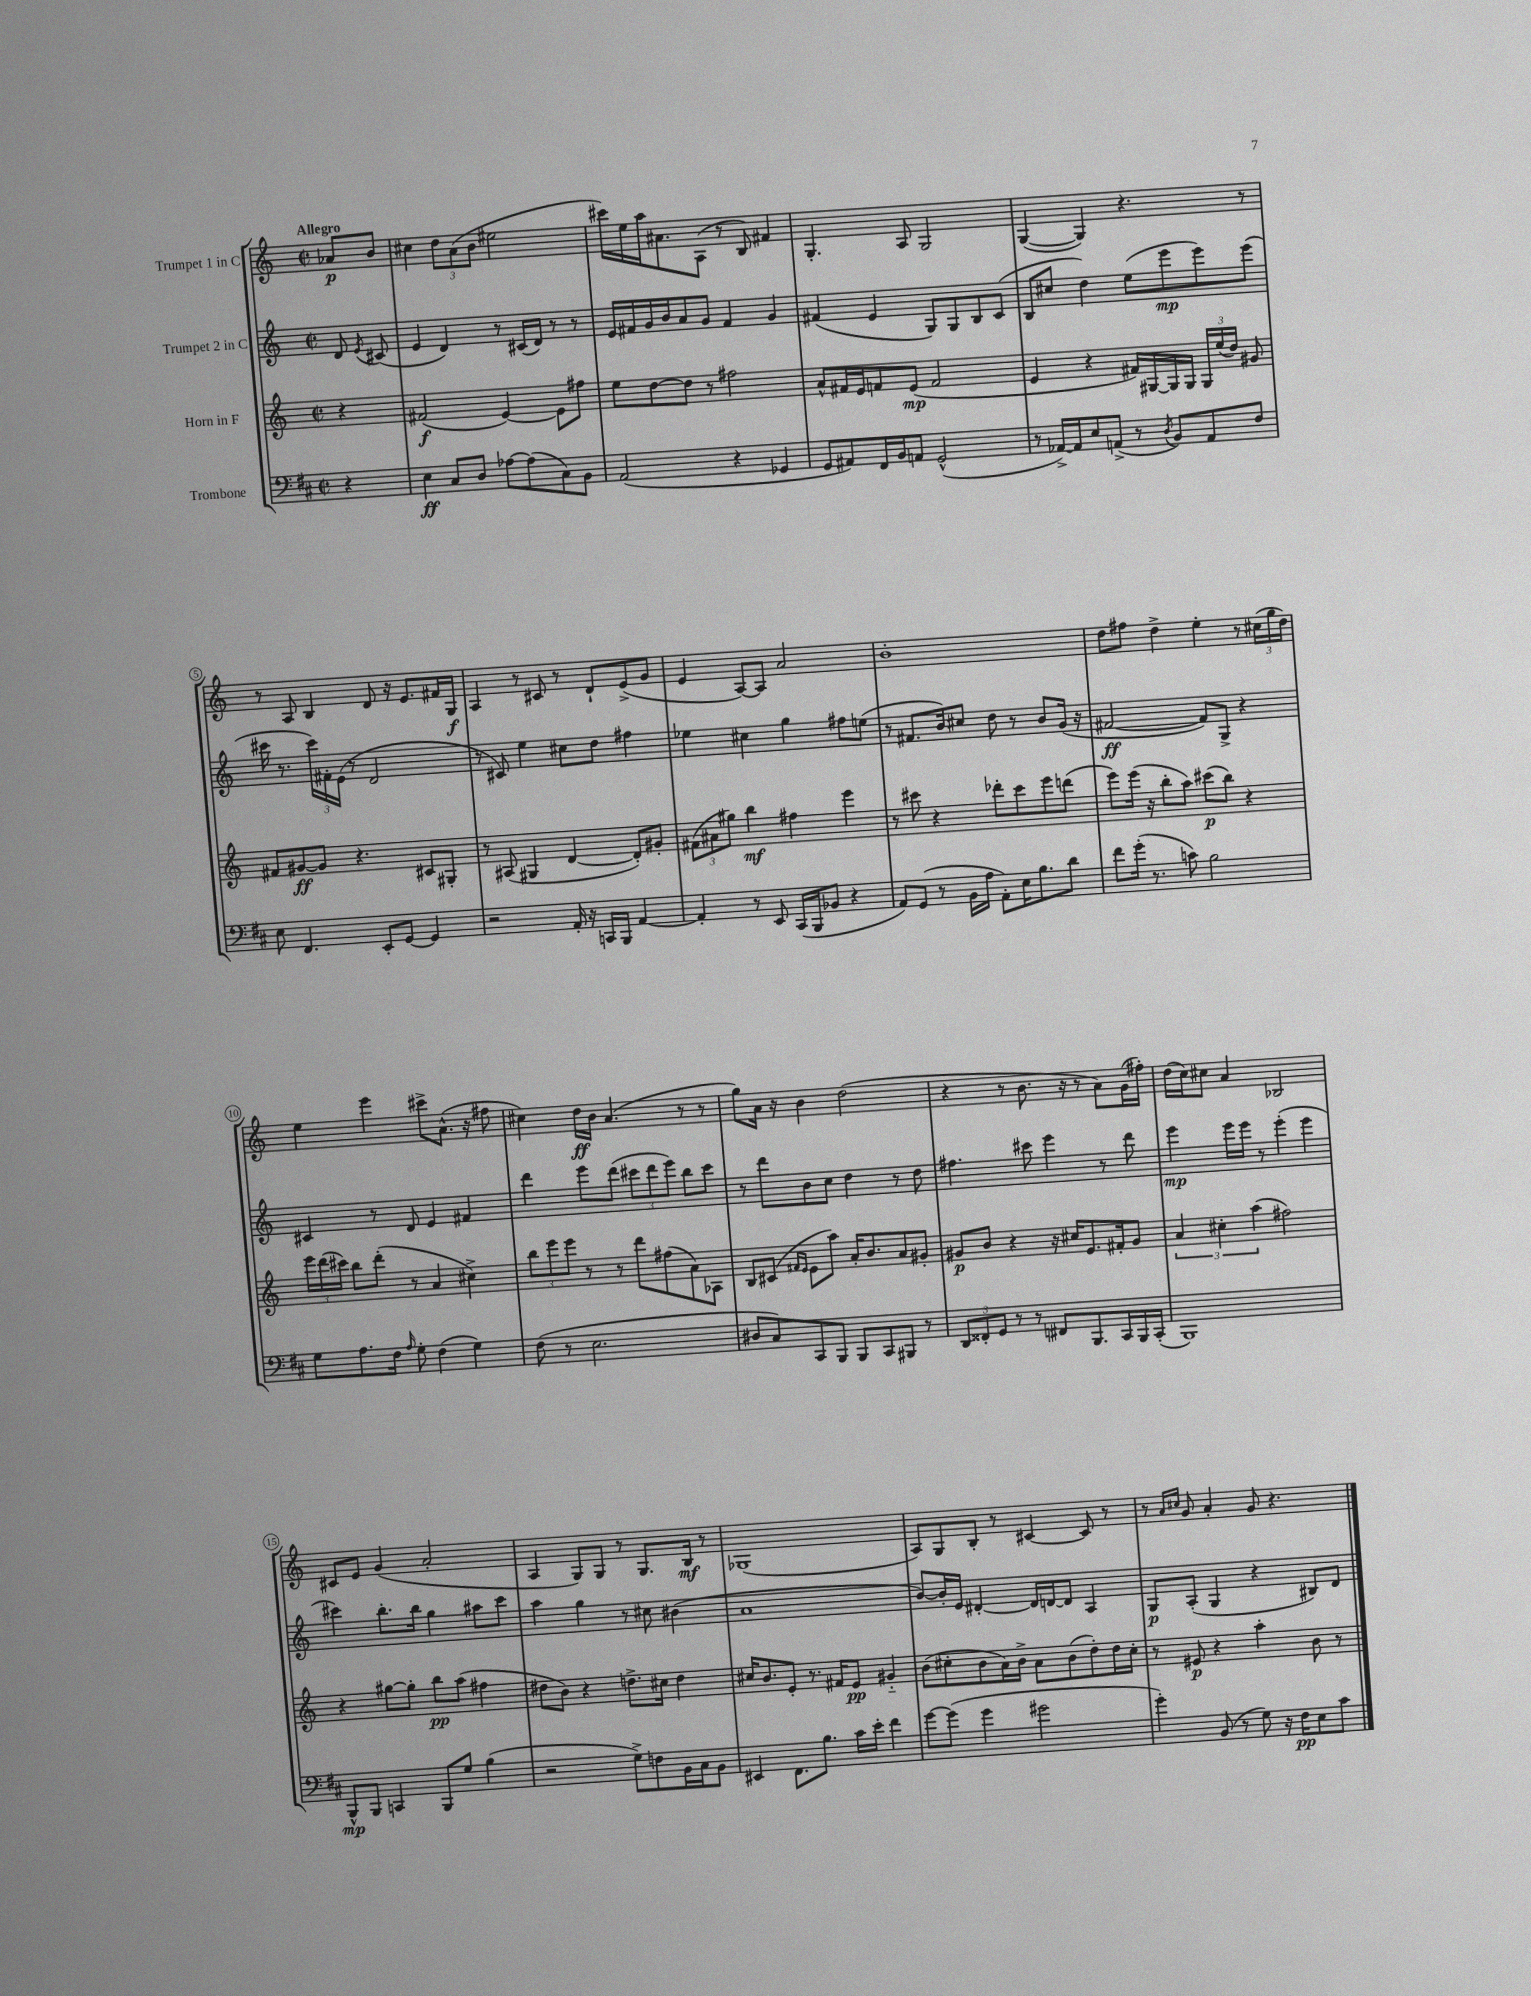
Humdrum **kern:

**kern	**dynam	**kern	**dynam	**kern	**dynam	**kern	**dynam
*part4	*part4	*part3	*part3	*part2	*part2	*part1	*part1
*staff4	*staff4	*staff3	*staff3	*staff2	*staff2	*staff1	*staff1
*I"Trombone	*	*I"Horn in F	*	*I"Trumpet 2 in C	*	*I"Trumpet 1 in C	*
*clefF4	*	*clefG2	*	*clefG2	*	*clefG2	*
*k[f#c#]	*	*k[]	*	*k[]	*	*k[]	*
*M2/2	*	*M2/2	*	*M2/2	*	*M2/2	*
*met(c|)	*	*met(c|)	*	*met(c|)	*	*met(c|)	*
=	=	=	=	=	=	=	=
!	!	!	!	!	!	!LO:TX:a:B:t=Allegro	!
4r	.	4r	.	8d/	.	8a-X/L	p
.	.	.	.	8qe/	.	.	.
.	.	.	.	(8c#X/	.	8b/J	.
=1	=1	=1	=1	=1	=1	=1	=1
4E\	ff	(2f#X/	f	4e/	.	4cc#X\	.
8C#/L	.	.	.	4d/)	.	12dd\L	.
.	.	.	.	.	.	(12a\	.
8D/J	.	.	.	.	.	.	.
.	.	.	.	.	.	12b\J	.
[8A-X\L	.	[4e/)	.	8r	.	2ee#X\	.
(8A-\]	.	.	.	(16c#X/LL	.	.	.
.	.	.	.	16d/JJ)	.	.	.
8C#\)	.	8e\L]	.	8r	.	.	.
8BB\J	.	8ff#X\J	.	8r	.	.	.
=2	=2	=2	=2	=2	=2	=2	=2
(2AA/	.	8ee\L	.	16e/LL	.	16ccc#X\LL)	.
.	.	.	.	16f#X/	.	16ee\	.
.	.	[8dd\	.	16g/	.	16aa\J	.
.	.	.	.	16b/J	.	8.a#X\	.
.	.	8dd\J]	.	8a/	.	.	.
.	.	8r	.	8g/J	.	(8A\J	.
4r	.	2ff#X\	.	4f#/	.	8r	.
.	.	.	.	.	.	8B/)	.
4GG-X/	.	.	.	4g/	.	4f#X/	.
=3	=3	=3	=3	=3	=3	=3	=3
8GG/L	.	8a^^/L	.	(4f#X/	.	4.G'/	.
8AA#X/)	.	16f#X/L	.	.	.	.	.
.	.	16e/J	.	.	.	.	.
16FF#/L	.	8fn/	.	4e/	.	.	.
16BB/J	.	.	.	.	.	.	.
8AAn/J	.	(8e/J	mp	.	.	8A/	.
(2GG^^/	.	2f/	.	8G/L)	.	2G/	.
.	.	.	.	8G/	.	.	.
.	.	.	.	8B/	.	.	.
.	.	.	.	(8c/J	.	.	.
=4	=4	=4	=4	=4	=4	=4	=4
8r	.	4e/	.	8B/L	.	([4G/	.
[16AA-X^/LL)	.	.	.	8cc#X/J	.	.	.
16AA-/J]	.	.	.	.	.	.	.
8E/	.	4r	.	4dd\)	.	4G/])	.
(8AAn^/J	.	.	.	.	.	.	.
8r	.	16f#X/LL)	.	(8ee\L	.	4.r	.
.	.	[16G#X/	.	.	.	.	.
8qD/	.	.	.	.	.	.	.
8BB/L)	.	16G#/]	.	8eee\	mp	.	.
.	.	16G#/JJ	.	.	.	.	.
8AA/	.	24G#/LL	.	8eee\)	.	.	.
.	.	(24ee/	.	.	.	.	.
.	.	24dd/JJ)	.	.	.	.	.
8F#/J	.	8g#X/	.	(8eee\J	.	8r	.
!!LO:LB:g=z
=5	=5	=5	=5	=5	=5	=5	=5
8E\	.	8f#X/L	.	16ccc#X\	.	8r	.
.	.	.	.	8.r	.	.	.
4.FF#/	.	[8g#X/	ff	.	.	8A/	.
.	.	8g#/J]	.	24ccc#\LL)	.	4B/	.
.	.	.	.	24f#X'\	.	.	.
.	.	.	.	(24e\JJ	.	.	.
.	.	4.r	.	8r	.	.	.
8EE'/L	.	.	.	2d/	.	8d/	.
[8GG/J	.	.	.	.	.	16r	.
.	.	.	.	.	.	8.e/L	.
4GG/]	.	8c#X/L	.	.	.	.	.
.	.	8G#X'/J	.	.	.	16f#X/L	.
.	.	.	.	.	.	16G/JJ	f
=6	=6	=6	=6	=6	=6	=6	=6
2r	.	8r	.	8r	.	4A/	.
.	.	(8A#X/	.	8c#X/)	.	.	.
.	.	4G#X/	.	4ee\	.	8r	.
.	.	.	.	.	.	8c#X/	.
16AA'/	.	[4d/	.	8cc#X\L	.	8r	.
16r	.	.	.	.	.	.	.
16CCn/LL	.	.	.	8dd\J	.	8d`/L	.
16BBB/JJ	.	.	.	.	.	.	.
[4AA/	.	8d'/L])	.	4ff#X\	.	(8e^/	.
.	.	8g#X'/J	.	.	.	8g/J	.
=7	=7	=7	=7	=7	=7	=7	=7
4AA'/]	.	(12f#X\L	.	4ee-X\	.	4e/	.
.	.	12a#X\	.	.	.	.	.
.	.	12gg#X\J)	.	.	.	.	.
8r	.	4bb\	mf	4cc#X\	.	[8A/L)	.
8EE/	.	.	.	.	.	8A/J]	.
(16CC#/LL	.	4ff#X\	.	4gg\	.	2a/	.
16BBB/J	.	.	.	.	.	.	.
8BB-X/J	.	.	.	.	.	.	.
4r	.	4eee\	.	8ff#X\L	.	.	.
.	.	.	.	(8een\J	.	.	.
=8	=8	=8	=8	=8	=8	=8	=8
8AA/L)	.	8r	.	8r	.	1b'	.
(8GG/J	.	8ccc#X\	.	8.f#X/L	.	.	.
8r	.	4r	.	.	.	.	.
.	.	.	.	16b/k)	.	.	.
16BB\LL	.	.	.	8cc#X/J	.	.	.
16A\JJ	.	.	.	.	.	.	.
8AA'\L)	.	8ddd-X'\L	.	8dd\	.	.	.
16E\K	.	8ccc#\	.	8r	.	.	.
8.B\	.	.	.	.	.	.	.
.	.	8eee\	.	8b/L	.	.	.
8d\J	.	(8dddn\J	.	(16g/Jk	.	.	.
.	.	.	.	16r	.	.	.
=9	=9	=9	=9	=9	=9	=9	=9
8f#\L	.	8eee\L)	.	[2f#X/	ff	8dd\L	.
(16g'\Jk	.	(16eee\Jk	.	.	.	8ff#X\J	.
8.r	.	16r	.	.	.	.	.
.	.	8bb'\L	.	.	.	4dd^\	.
8cn\)	.	8aa\J)	.	.	.	.	.
2B\	.	(8ccc#X\L	p	8f#/L])	.	4ee'\	.
.	.	8bb\J)	.	8G^/J	.	.	.
.	.	4r	.	4r	.	8r	.
.	.	.	.	.	.	(24cc#X\LL	.
.	.	.	.	.	.	24gg\	.
.	.	.	.	.	.	24dd\JJ)	.
!!LO:LB:g=z
=10	=10	=10	=10	=10	=10	=10	=10
8G\L	.	24eee\LL	.	4c#X/	.	4ee\	.
.	.	(24ddd\	.	.	.	.	.
.	.	24ccc#X\JJ)	.	.	.	.	.
8.A\	.	8bb\L	.	.	.	.	.
.	.	(8ddd'\J	.	8r	.	4eee\	.
16F#\Jk	.	.	.	.	.	.	.
16qqA/	.	.	.	.	.	.	.
8G'\	.	8r	.	8d/	.	.	.
(4F#\	.	4a/	.	4e/	.	8ccc#X^\L	.
.	.	.	.	.	.	(8.a^^\J	.
4G\)	.	4cc#X^\)	.	4f#X/	.	.	.
.	.	.	.	.	.	16r	.
.	.	.	.	.	.	8ff#X\	.
=11	=11	=11	=11	=11	=11	=11	=11
(8F#\	.	12bb\L	.	4ddd\	.	4cc#X\)	.
.	.	12eee\	.	.	.	.	.
8r	.	.	.	.	.	.	.
.	.	12eee\J	.	.	.	.	.
2.E\	.	8r	.	8eee\L	.	16dd\LL	ff
.	.	.	.	.	.	16b\JJ	.
.	.	8r	.	(8ddd\J	.	(4.a/	.
.	.	8ddd\L	.	12ccc#X\L	.	.	.
.	.	.	.	12ddd\	.	.	.
.	.	(8ff#X\	.	.	.	.	.
.	.	.	.	12eee\J)	.	.	.
.	.	8a\)	.	8bb\L	.	8r	.
.	.	8A-X\J	.	8ccc#\J	.	8r	.
=12	=12	=12	=12	=12	=12	=12	=12
8D#X/L	.	8B/L	.	8r	.	8gg\L)	.
8C#/)	.	(8c#X/J	.	8ddd\L	.	16a\Jk	.
.	.	.	.	.	.	16r	.
.	.	16qqf#X/LL	.	.	.	.	.
.	.	16qqe/JJ	.	.	.	.	.
8CC#/	.	8e\L	.	8b\	.	4b\	.
8BBB/J	.	8aa\J)	.	8cc\J	.	.	.
8BBB/L	.	16a'/KL	.	4dd\	.	(2dd\	.
.	.	8.b/	.	.	.	.	.
8CC#/	.	.	.	.	.	.	.
8BBB#X/J	.	8a/	.	8r	.	.	.
8r	.	8g#X'/J	.	8dd\	.	.	.
=13	=13	=13	=13	=13	=13	=13	=13
12DD/L	.	8g#X/L	p	4.ff#X\	.	4r	.
12FF##X'/	.	.	.	.	.	.	.
.	.	8b/J	.	.	.	.	.
12GG/J	.	.	.	.	.	.	.
8r	.	4r	.	.	.	8r	.
8r	.	.	.	8ccc#X\	.	8.b\	.
8FF#X/L	.	16r	.	4eee\	.	.	.
.	.	16cc#X/KL	.	.	.	16r	.
8.BBB/	.	8.e/	.	.	.	8r	.
.	.	.	.	8r	.	8a\L)	.
16CC#/L	.	16f#X'/k	.	.	.	.	.
16BBB/	.	8g#/J	.	8ddd\	.	(16g\L	.
(16CC#'/JJ	.	.	.	.	.	16ff#X'\JJ)	.
=14	=14	=14	=14	=14	=14	=14	=14
1BBB)	.	6a/	.	4eee\	mp	(16dd\LL	.
.	.	.	.	.	.	16cc\J)	.
.	.	.	.	.	.	8cc#X\J	.
.	.	6cc#X'\	.	.	.	.	.
.	.	.	.	16eee\LL	.	4a/	.
.	.	.	.	16eee\JJ	.	.	.
.	.	(6aa\	.	.	.	.	.
.	.	.	.	8r	.	.	.
.	.	2ff#X\)	.	(4eee'\	.	2B-X/	.
.	.	.	.	4eee\	.	.	.
!!LO:LB:g=z
=15	=15	=15	=15	=15	=15	=15	=15
8BBB^^/L	mp	4r	.	4ccc#X\)	.	8c#X/L	.
8BBB/J	.	.	.	.	.	8e/J	.
4CCn/	.	[8gg#X\L	.	8.bb'\L	.	(4g/	.
.	.	8gg#'\J]	.	.	.	.	.
.	.	.	.	16bb\Jk	.	.	.
8BBB/L	.	8bb\L	pp	4gg\	.	2a'/	.
8G/J	.	(8aa\J	.	.	.	.	.
(4B\	.	4ff#X\	.	8aa#X\L	.	.	.
.	.	.	.	8ccc#\J	.	.	.
=16	=16	=16	=16	=16	=16	=16	=16
2r	.	8dd#X\L	.	4aa\	.	4A/	.
.	.	8b\J)	.	.	.	.	.
.	.	4r	.	4gg\	.	8G/L)	.
.	.	.	.	.	.	8G/J	.
8G^\L)	.	8.ddn^\L	.	8r	.	8r	.
8Fn\	.	.	.	8cc#X\	.	8.G/L	.
.	.	16cc#X\Jk	.	.	.	.	.
16BB\L	.	4dd\	.	(4b#X\	.	.	.
16C#\J	.	.	.	.	.	16B/Jk	mf
8BB\J	.	.	.	.	.	8r	.
=17	=17	=17	=17	=17	=17	=17	=17
4EE#X/	.	16cc#X/KL	.	1a	.	(1G-X	.
.	.	8.b/	.	.	.	.	.
8.FF#\L	.	8e'/J	.	.	.	.	.
.	.	8.r	.	.	.	.	.
8.B\J	.	.	.	.	.	.	.
.	.	16f#X/KL	.	.	.	.	.
16c#\LL	.	8e/J	pp	.	.	.	.
16e'\JJ	.	.	.	.	.	.	.
4f#\	.	4g#X/	.	.	.	.	.
=18	=18	=18	=18	=18	=18	=18	=18
[8g\L	.	(8b\L	.	[8b/L)	.	8A/L)	.
(8g\J]	.	8cc#X'\	.	16b'/L]	.	8G/	.
.	.	.	.	16e/JJ	.	.	.
4g\	.	8b\	.	[4d#X'/	.	8B'/J	.
.	.	16a\L)	.	.	.	8r	.
.	.	16b^\JJ	.	.	.	.	.
2g#X\	.	8a\L	.	16d#/LL]	.	[4c#X/	.
.	.	.	.	[16dn/J	.	.	.
.	.	(8b\	.	8d/J]	.	.	.
.	.	8dd'\)	.	4A/	.	8c#/]	.
.	.	16dd\L	.	.	.	8r	.
.	.	16cc#'\JJ	.	.	.	.	.
=19	=19	=19	=19	=19	=19	=19	=19
4g'\)	.	8r	.	8G/L	p	8r	.
.	.	.	.	.	.	16qqa/LL	.
.	.	.	.	.	.	16qqcc#X/JJ	.
.	.	8e#X/	p	(8A'/J	.	8g/	.
(8BB/	.	4r	.	4G/	.	4a'/	.
8r	.	.	.	.	.	.	.
8G\)	.	4aa'\	.	4r	.	8g/	.
16r	.	.	.	.	.	4.r	.
16F#\KL	pp	.	.	.	.	.	.
8E\	.	8b\	.	8B#X/L)	.	.	.
8c#\J	.	8r	.	8d/J	.	.	.
==	==	==	==	==	==	==	==
*-	*-	*-	*-	*-	*-	*-	*-
